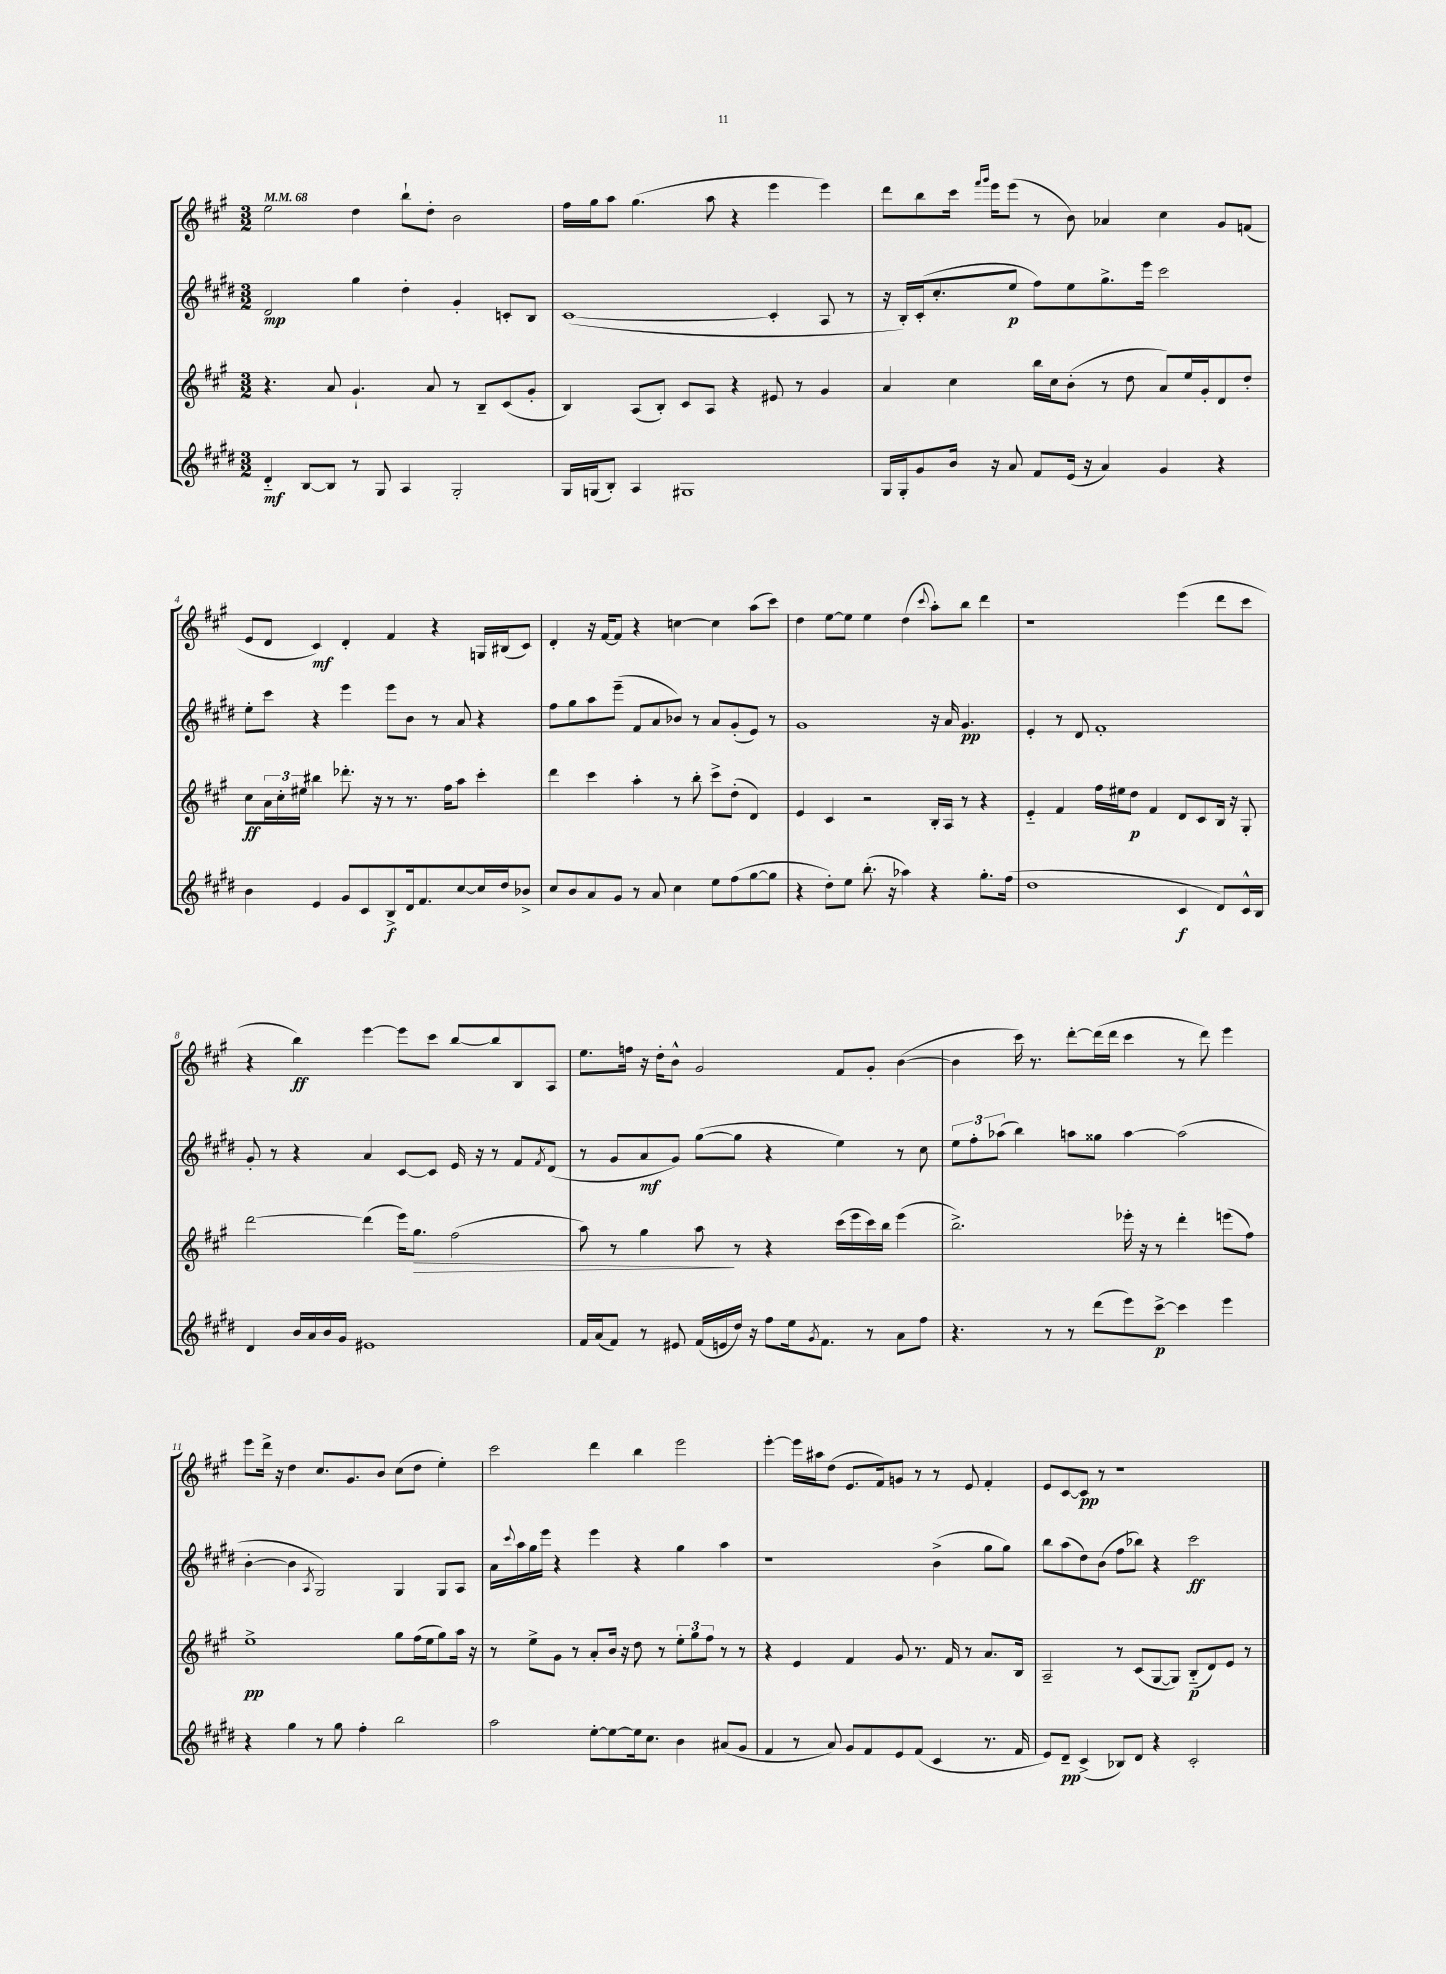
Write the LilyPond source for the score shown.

<<
\new StaffGroup <<
\new Staff = "s0" {
    \clef treble \key a \major \numericTimeSignature \time 3/2 \tempo 4 = 68
    e''2 d''4 b''8-! d''8-. b'2 |
    fis''16 gis''16 a''8 gis''4.( a''8 r4 e'''4 e'''4) |
    d'''8 b''8 cis'''16 \grace { fis'''16 gis'''16 } e'''16 e'''8( r8 b'8) aes'4 cis''4 gis'8 f'8( |
    e'8 d'8 cis'4\mf) d'4-. fis'4 r4 g16 bis16( cis'8) |
    d'4-. r16 fis'16~ fis'8 r4 c''4~ c''4 a''8( cis'''8) |
    d''4 e''8~ e''8 e''4 d''4( \appoggiatura { cis'''8 } a''8-.) b''8 d'''4 |
    r1 e'''4( d'''8 cis'''8 |
    r4 b''4\ff) e'''4~ e'''8 cis'''8 b''8~ b''8 b8 a8 |
    e''8. f''16 r16 d''16-. b'8-^ gis'2 fis'8 gis'8-. b'4~( |
    b'4 cis'''16) r8. d'''8~-. d'''16( d'''16 cis'''4 r8 d'''8) e'''4 |
    e'''8 d'''16-> r16 d''4 cis''8. gis'8. b'8 cis''8( d''8 e''4-.) |
    cis'''2 d'''4 b''4 e'''2 |
    e'''4~-. e'''16 ais''16 d''8( e'8. fis'16) g'8 r8 r8 e'8 fis'4-. |
    e'8 cis'8~ cis'8\pp r8 r1 \bar "|." |
}
\new Staff = "s1" {
    \clef treble \key e \major \numericTimeSignature \time 3/2
    dis'2\mp gis''4 dis''4-. gis'4-. c'8-. b8 |
    cis'1~( cis'4-. a8 r8 |
    r16 b16-.) cis'16-.( cis''8.-. e''8\p fis''8) e''8 gis''8.-> e'''16 cis'''2 |
    e''8-. cis'''8 r4 e'''4 e'''8 b'8 r8 a'8 r4 |
    fis''8 gis''8 a''8 e'''8--( fis'8 a'8 bes'8) r8 a'8 gis'8-.( e'8) r8 |
    gis'1 r16 a'16 gis'4.\pp |
    e'4-. r8 dis'8 fis'1-. |
    gis'8-. r8 r4 a'4 cis'8~ cis'8 e'16 r16 r8 fis'8 \acciaccatura { fis'8 } dis'8( |
    r8 gis'8 a'8\mf gis'8) gis''8~( gis''8 r4 e''4) r8 cis''8 |
    \tuplet 3/2 { e''8 fis''8-. aes''8( } b''4) a''8 gisis''8 a''4~ a''2( |
    b'4~-. b'4 \acciaccatura { a8 } gis2) gis4 gis8 a8 |
    a'16 \appoggiatura { cis'''8 } a''16 gis''16 e'''16 r4 e'''4 r4 gis''4 a''4 |
    r1 b'4->( gis''8 gis''8) |
    b''8 a''8( dis''8) b'8( fis''8 bes''8) r4 cis'''2\ff \bar "|." |
}
\new Staff = "s2" {
    \clef treble \key a \major \numericTimeSignature \time 3/2
    r4. a'8 gis'4.-! a'8 r8 b8-- cis'8( gis'8-. |
    b4) a8( b8-.) cis'8 a8 r4 eis'8 r8 gis'4 |
    a'4 cis''4 b''16 cis''16 b'8-.( r8 d''8 a'8) e''16 gis'16-. d'8 d''8-. |
    cis''8\ff \tuplet 3/2 { a'16 cis''16-. eis''16 } bis''4 des'''8.-. r16 r8 r8. fis''16 a''8 cis'''4-. |
    d'''4 cis'''4 a''4-. r8 b''8-. cis'''8-> d''8-.( d'4) |
    e'4 cis'4 r2 b16-. a16 r8 r4 |
    e'4-_ fis'4 fis''16 eis''16 d''8\p fis'4 d'8 cis'8 b16 r16 gis8-. |
    d'''2~ d'''4( e'''16) gis''8.\> fis''2( |
    a''8) r8 gis''4 a''8\! r8 r4 cis'''16( e'''16 cis'''16) b''16 e'''4( |
    b''2.->) ees'''16-. r16 r8 d'''4-. e'''8( fis''8) |
    e''1->\pp gis''8 fis''16( e''16 gis''8) a''16 r16 |
    r8 e''8-> gis'8 r8 a'8-. b'16 r16 d''8 r8 \tuplet 3/2 { e''8-. gis''8 fis''8 } r8 r8 |
    r4 e'4 fis'4 gis'8 r8. fis'16 r8 a'8. b16 |
    a2-- r8 cis'8( gis8~ gis8) b8-_\p( d'8) e'8 r8 \bar "|." |
}
\new Staff = "s3" {
    \clef treble \key e \major \numericTimeSignature \time 3/2
    dis'4-_\mf b8~ b8 r8 gis8 a4 gis2-. |
    gis16 g16( b8-.) a4 gis1 |
    gis16 gis16-. gis'8 b'16 r16 a'8 fis'8 e'16( r16 a'4) gis'4 r4 |
    b'4 e'4 gis'8 cis'8 b8->\f dis'16 fis'8. cis''8~ cis''16 dis''16 bes'8-> |
    cis''8 b'8 a'8 gis'8 r8 a'8 cis''4 e''8 fis''8( gis''8~ gis''8 |
    r4 dis''8-.) e''8 b''8.-.( r16 aes''4) r4 gis''8.-. fis''16( |
    dis''1 cis'4\f dis'8) cis'16-^ b16 |
    dis'4 b'16 a'16 b'16 gis'16 eis'1 |
    fis'16 a'16( fis'8) r8 eis'8 fis'16( e'16 dis''16) r16 fis''8 e''16 \acciaccatura { gis'8 } fis'8. r8 a'8 fis''8 |
    r4. r8 r8 dis'''8( e'''8) cis'''8~->\p cis'''4 e'''4 |
    r4 gis''4 r8 gis''8 fis''4-. b''2 |
    a''2 e''8~-. e''8~ e''16 cis''8. b'4 ais'8( gis'8 |
    fis'4 r8 a'8) gis'8 fis'8 e'8 fis'8( cis'4 r8. fis'16 |
    e'8) dis'8--\pp cis'4->( bes8) dis'8 r4 cis'2-. \bar "|." |
}
>>
>>
